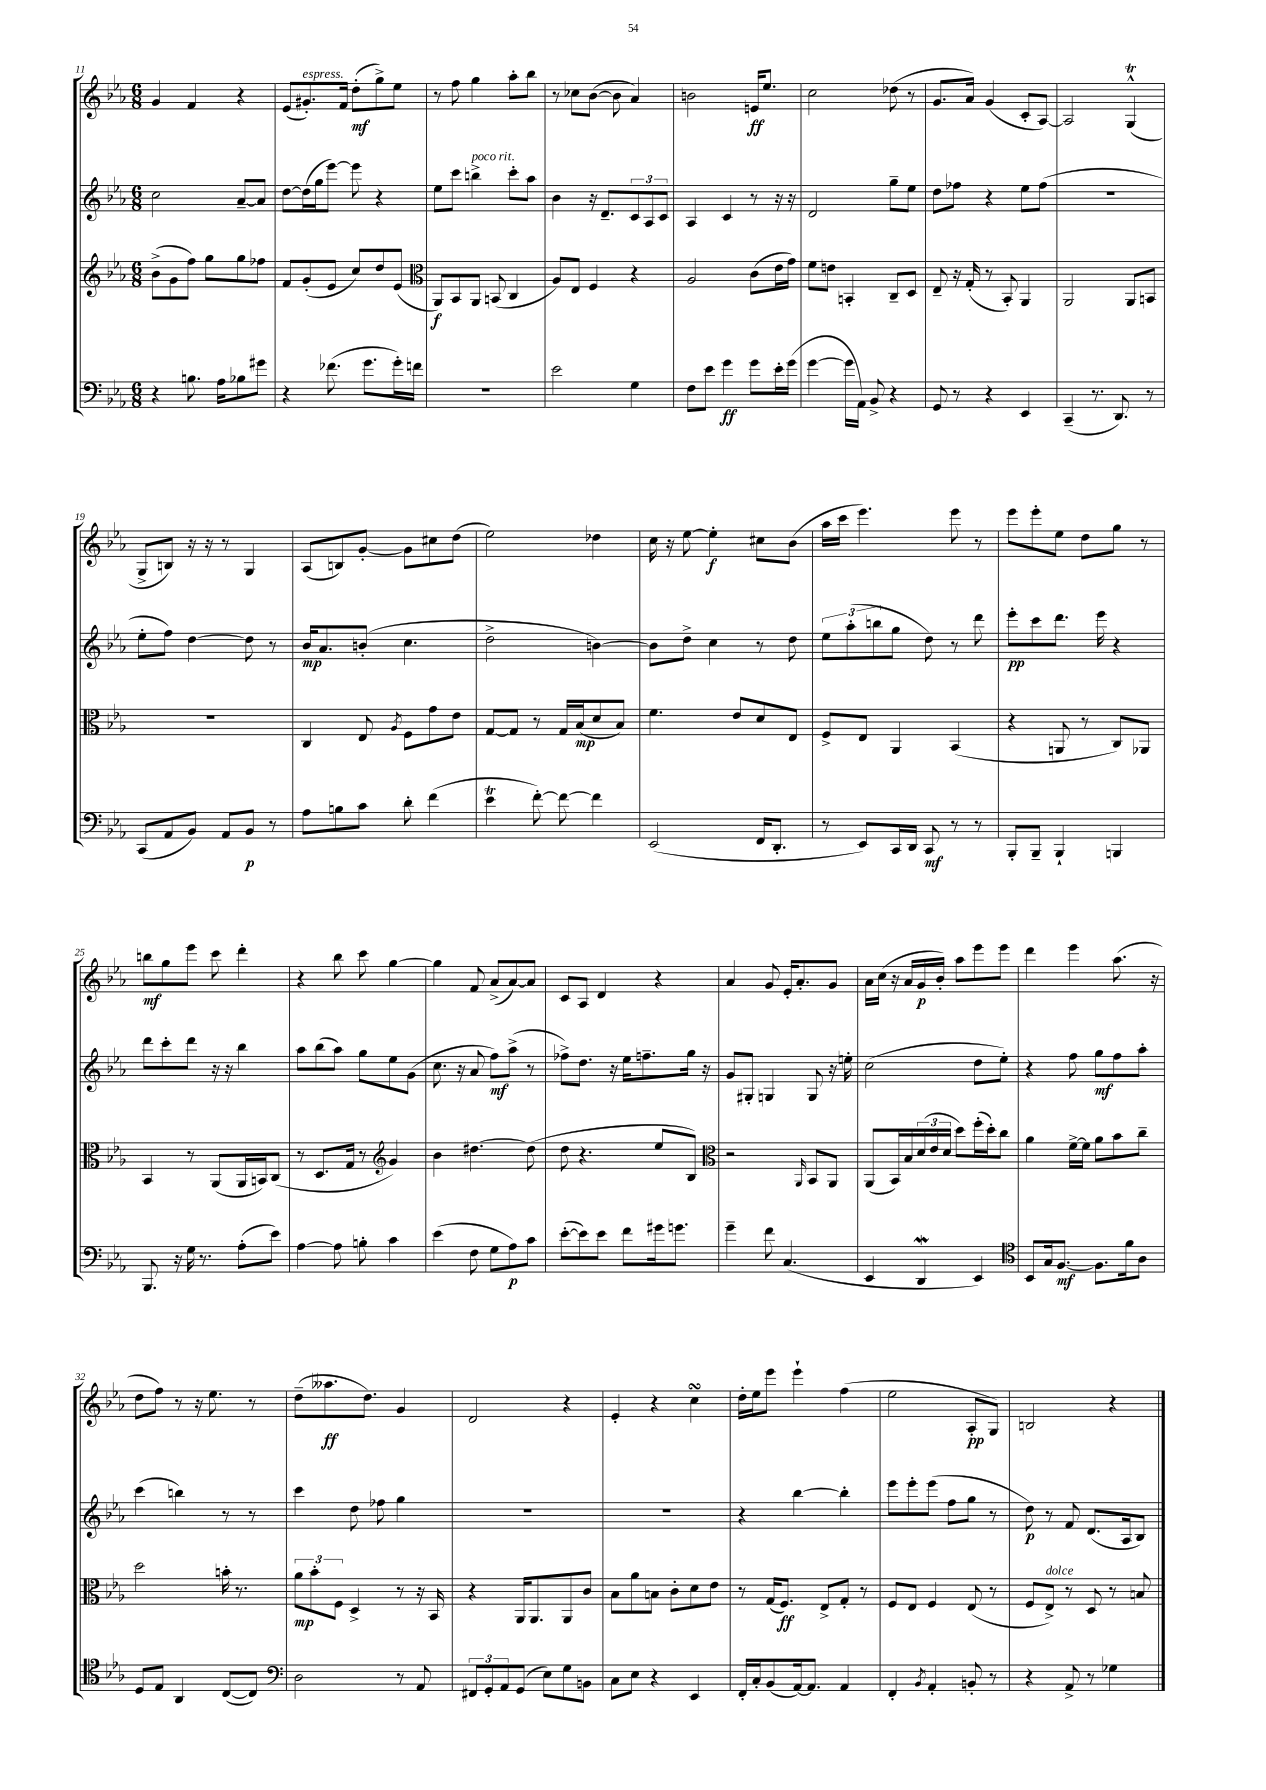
<<
\new StaffGroup <<
\new Staff = "s0" {
    \clef treble \key ees \major \numericTimeSignature \time 6/8
    g'4 f'4 r4 |
    ees'8( gis'8.-.^\markup { \italic "espress." }) f'16 d''8-.\mf( g''8->) ees''8 |
    r8 f''8 g''4 aes''8-. bes''8 |
    r8 ces''8 bes'8~( bes'8 aes'4) |
    b'2 e'16\ff ees''8. |
    c''2 des''8( r8 |
    g'8. aes'16) g'4( c'8-. aes8~) |
    aes2 g4-^\trill( |
    g8-> b8) r16 r16 r8 g4 |
    aes8( b8) g'8~-. g'8 cis''8 d''8( |
    ees''2) des''4 |
    c''16 r16 ees''8~ ees''4-.\f cis''8 bes'8( |
    aes''16 c'''16 ees'''4.) ees'''8 r8 |
    ees'''8 ees'''8-. ees''8 d''8 g''8 r8 |
    b''8\mf g''8 ees'''8 c'''8 d'''4-. |
    r4 bes''8 c'''8 g''4~ |
    g''4 f'8 aes'8->( aes'8~) aes'8 |
    c'8 aes8 d'4 r4 |
    aes'4 g'8 ees'16-. aes'8.-. g'8 |
    aes'16 c''16( r16 aes'16 g'16\p bes'16-.) aes''8 ees'''8 ees'''8 |
    d'''4 ees'''4 aes''8.( r16 |
    d''8 f''8) r8 r16 ees''8. r8 |
    d''8--( aeses''8.\ff d''8.) g'4 |
    d'2 r4 |
    ees'4-. r4 c''4\turn |
    d''16-. ees''16 ees'''8 ees'''4-! f''4( |
    ees''2 aes8-.\pp g8) |
    b2 r4 \bar "|." |
}
\new Staff = "s1" {
    \clef treble \key ees \major \numericTimeSignature \time 6/8
    c''2 aes'8~-- aes'8 |
    d''8~ d''16( g''16 ees'''8~) ees'''8 r4 |
    ees''8 c'''8 b''4->^\markup { \italic "poco rit." } c'''8-. aes''8 |
    bes'4 r16 d'8.-- \tuplet 3/2 { c'8 aes8 c'8 } |
    aes4 c'4 r8 r16 r16 |
    d'2 g''8-- ees''8 |
    d''8 fes''8 r4 ees''8 fes''8( |
    R2. |
    ees''8-. f''8) d''4~ d''8 r8 |
    bes'16\mp aes'8. b'8-.( c''4. |
    d''2-> b'4~) |
    b'8 d''8-> c''4 r8 d''8 |
    \tuplet 3/2 { ees''8 aes''8-.( b''8 } g''8 d''8) r8 d'''8 |
    ees'''8-.\pp c'''8 d'''8. ees'''16 r4 |
    d'''8 c'''8-. d'''8 r16 r16 bes''4 |
    aes''8 bes''8( aes''8) g''8 ees''8 g'8( |
    c''8. r16 aes'8 f''8\mf) aes''8->( r8 |
    fes''8->) d''8. r16 ees''16 f''8.-- g''16 r16 |
    g'8 gis8-. g4 g8 r16 e''16-. |
    c''2( d''8 ees''8-.) |
    r4 f''8 g''8\mf f''8 aes''8-. |
    c'''4( b''4) r8 r8 |
    c'''4 d''8 fes''8 g''4 |
    R2. |
    R2. |
    r4 bes''4~ bes''4-. |
    ees'''8 ees'''8-. ees'''8( f''8 g''8 r8 |
    d''8\p) r8 f'8 d'8.( aes16 bes8) \bar "|." |
}
\new Staff = "s2" {
    \clef treble \key ees \major \numericTimeSignature \time 6/8
    bes'8->( g'8 f''8) g''8 g''8 fes''8 |
    f'8 g'8-.( ees'8 c''8) d''8 ees'8( |
    \clef alto aes,8\f) bes,8 aes,8 b,8( c4 |
    aes8) ees8 f4 r4 |
    aes2 c'8( ees'16 g'16) |
    f'8 e'8 b,4-. c8-- d8 |
    ees8-- r16 g16-.( r8 bes,8-.) aes,4 |
    aes,2 aes,8 b,8 |
    R2. |
    c4 ees8 \acciaccatura { aes8 } f8 g'8 ees'8 |
    g8~ g8 r8 g16 bes16\mp( d'8 bes8) |
    f'4. ees'8 d'8 ees8 |
    f8-> ees8 aes,4 bes,4( |
    r4 a,8 r8 c8) aes,8 |
    bes,4 r8 aes,8( aes,16 b,16) c8( |
    r8 d8. g16 r8 \clef treble g'4) |
    bes'4 dis''4.~ dis''8( |
    d''8 r4. ees''8 bes8) |
    \clef alto r2 \grace { aes,16 } bes,8 aes,8 |
    aes,8( bes,16) bes16 \tuplet 3/2 { d'16( ees'16 d'16 } d''8) f''16-.( d''16-.) c''8 |
    aes'4 f'16~-> f'16 aes'8 bes'8 c''8-- |
    d''2 b'16-. r8. |
    \tuplet 3/2 { aes'8\mp bes'8-. f8 } d4-> r8 r16 bes,16 |
    r4 aes,16 aes,8. aes,8 c'8 |
    bes8 aes'8 b8 c'8-. d'8 ees'8 |
    r8 g16( f8.\ff) ees8-> g8-. r8 |
    f8 ees8 f4 ees8( r8 |
    f8 ees8->^\markup { \italic "dolce" }) r8 d8 r8 b8 \bar "|." |
}
\new Staff = "s3" {
    \clef bass \key ees \major \numericTimeSignature \time 6/8
    r4 b8. aes16 bes8 gis'8 |
    r4 fes'8.( g'8. g'16-.) f'16 |
    R2. |
    ees'2 g4 |
    f8 ees'8 g'4\ff g'8 ees'16-. g'16( |
    g'4~ g'16 aes,16) bes,8-> r4 |
    g,8 r8 r4 ees,4 |
    c,4--( r8. d,8.) r8 |
    c,8( aes,8 bes,8) aes,8 bes,8\p r8 |
    aes8 b8 c'8 d'8-. f'4( |
    ees'4\trill f'8~-.) f'8~ f'4 |
    ees,2( f,16 d,8.-. |
    r8 ees,8) c,16 d,16 c,8\mf r8 r8 |
    bes,,8-. bes,,8-- bes,,4-! b,,4 |
    bes,,8. r16 g16 r8. aes8-.( ees'8) |
    aes4~ aes8 b8-. c'4 |
    ees'4( f8 g8 aes8\p) c'8 |
    ees'8~-.( ees'8) ees'8 f'8 gis'16 g'8. |
    g'4-- f'8 c4.( |
    ees,4 d,4\mordent ees,4) |
    \clef tenor bes,8 g16 f8.~\mf f8. f'16 aes8 |
    d8 ees8 aes,4 c8~( c8) |
    \clef bass d2 r8 aes,8 |
    \tuplet 3/2 { fis,8 g,8-. aes,8 } g,8( ees8) g8 b,8 |
    c8 ees8 r4 ees,4 |
    f,16-. c16-. bes,8( aes,16~) aes,8. aes,4 |
    f,4-. \acciaccatura { bes,8 } aes,4-. b,8-. r8 |
    r4 aes,8-> r8 ges4 \bar "|." |
}
>>
>>
\layout { \context { \Score currentBarNumber = #11 } }
